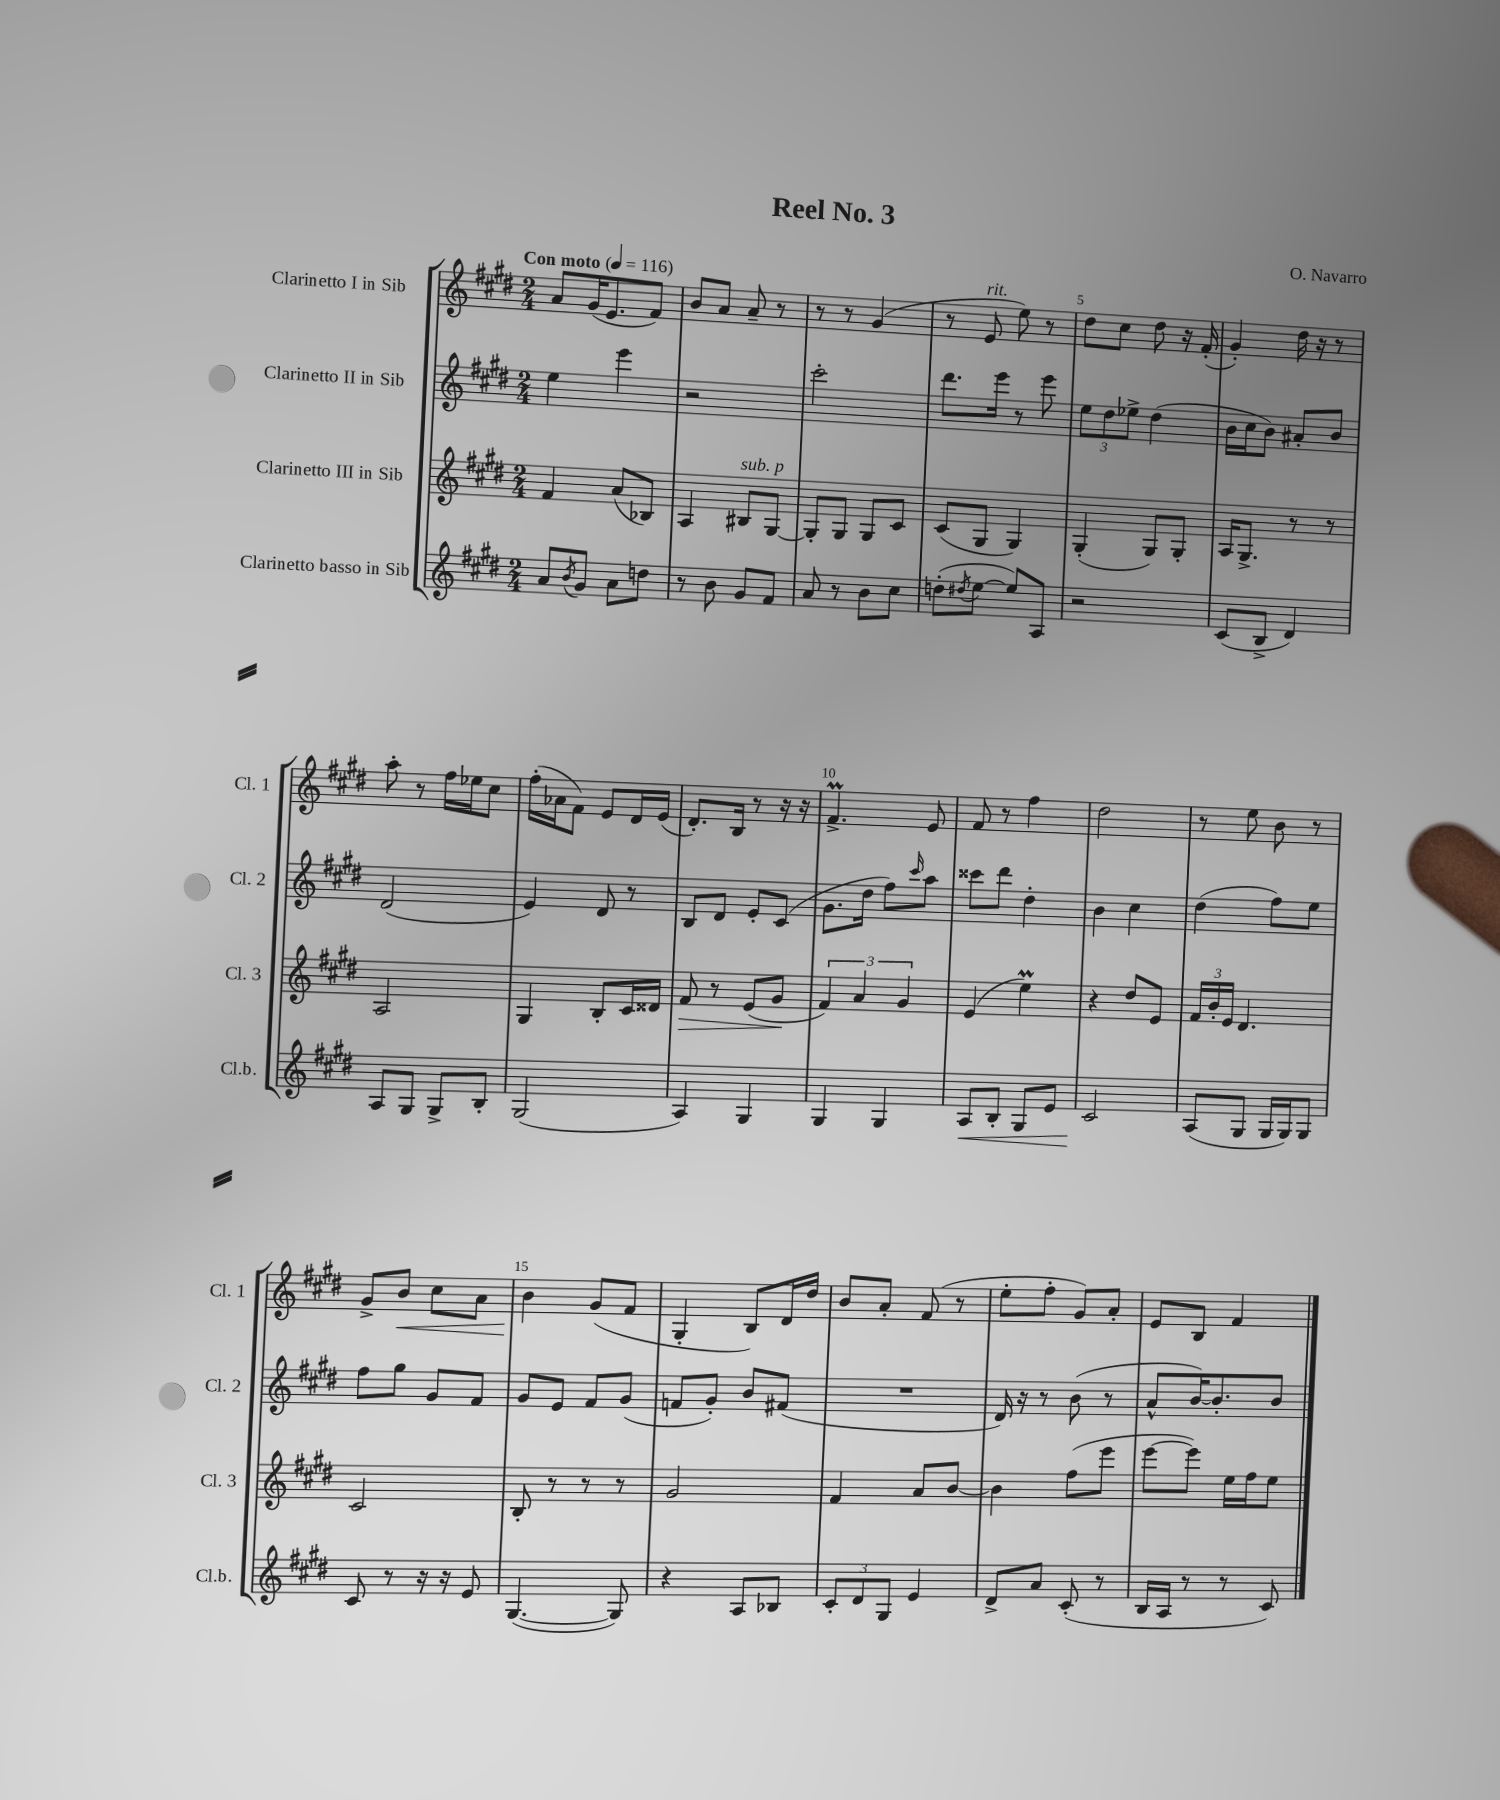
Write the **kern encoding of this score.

**kern	**kern	**kern	**kern
*staff4	*staff3	*staff2	*staff1
*clefG2	*clefG2	*clefG2	*clefG2
*k[f#c#g#d#]	*k[f#c#g#d#]	*k[f#c#g#d#]	*k[f#c#g#d#]
*M2/4	*M2/4	*M2/4	*M2/4
*MM116	*MM116	*MM116	*MM116
8a/L	4f#/	4ee\	8a/L
8qb/	.	.	.
8g#/J	.	.	(16g#/K
.	.	.	8.e/
8a\L	(8a/L	4eee\	.
8dd\J	8B-/J)	.	8f#/J)
=	=	=	=
8r	4A/	2r	8b/L
8b\	.	.	8a/J
8g#/L	8B#/L	.	8a~/
8f#/J	[8G#/J	.	8r
=	=	=	=
8a/	8G#'/]L	2ccc#'\	8r
8r	8G#/J	.	8r
8b\L	8G#/L	.	(4g#/
8cc#\J	8c#/J	.	.
=	=	=	=
(8dd'\L	(8c#/L	8.ddd#\L	8r
8qdd#/	.	.	.
[8ee\J	8G#/J	.	8e/
.	.	16eee\Jk	.
8ee/]L)	4G#/)	8r	8ee\)
8A/J	.	8eee\	8r
=	=	=	=
2r	(4G#'/	12ee\L	8dd#\L
.	.	12dd#\	.
.	.	.	8cc#\J
.	.	12ee-^\J	.
.	8G#/L)	(4dd#\	8dd#\
.	8G#'/J	.	16r
.	.	.	(16f#'/
=	=	=	=
(8c#/L	16A/LK	16b\LL	4g#'/)
.	8.G#^/J	16cc#\J	.
8B^/J	.	8b\J)	.
4d#/)	8r	8a#'/L	16dd#\
.	.	.	16r
.	8r	8b/J	8r
=	=	=	=
8A/L	2A/	(2d#/	8aa'\
8G#/J	.	.	8r
8G#^/L	.	.	16ff#\LL
.	.	.	16ee-\J
8B'/J	.	.	8cc#\J
=	=	=	=
(2G#/	4G#/	4e/)	(16ff#'\LL
.	.	.	16a-\J
.	.	.	8f#\J)
.	8B'/L	8d#/	8e/L
.	16c#/L	8r	16d#/L
.	16d##/JJ	.	(16e/JJ
=	=	=	=
4A/)	8f#/	8B/L	8.d#'/L)
.	8r	8d#/J	.
.	.	.	16B/Jk
4G#/	(8e/L	8e'/L	8r
.	8g#/J	(8c#/J	16r
.	.	.	16r
=	=	=	=
4G#/	6f#/)	8.g#\L	4.f#^/
.	6a/	.	.
.	.	16dd#\Jk	.
4G#/	.	8ff#\L)	.
.	6g#/	.	.
.	.	16qqccc#/	.
.	.	8aa\J	8e/
=	=	=	=
8A/L	(4e/	8ccc##\L	8f#/
8B'/J	.	8ddd#\J	8r
8G#/L	4ee\)	4dd#'\	4ff#\
8e/J	.	.	.
=	=	=	=
2c#/	4r	4b\	2dd#\
.	8dd#/L	4cc#\	.
.	8e/J	.	.
=	=	=	=
(8A/L	24f#/LL	(4dd#\	8r
.	24b'/	.	.
.	24e/JJ	.	.
8G#/J	4.d#/	.	8ee\
16G#/LL	.	8ff#\L)	8b\
16G#/J)	.	.	.
8G#/J	.	8ee\J	8r
=	=	=	=
8c#/	2c#/	8ff#\L	8g#^/L
8r	.	8gg#\J	8b/J
16r	.	8g#/L	8cc#\L
16r	.	.	.
8e/	.	8f#/J	8a\J
=	=	=	=
([4.G#/	8B'/	8g#/L	4b\
.	8r	8e/J	.
.	8r	8f#/L	(8g#/L
8G#/])	8r	(8g#/J	8f#/J
=	=	=	=
4r	2g#/	8f/L	4G#'/
.	.	8g#'/J)	.
8A/L	.	8b/L	8B/L)
8B-/J	.	(8f#/J	16d#/L
.	.	.	16dd#/JJ
=	=	=	=
12c#'/L	4f#/	2r	8b/L
12d#/	.	.	.
.	.	.	8a'/J
12G#/J	.	.	.
4e/	8a/L	.	(8f#/
.	[8b/J	.	8r
=	=	=	=
8d#^/L	4b\]	16d#/)	8ee'\L
.	.	16r	.
8a/J	.	8r	8ff#'\J
(8c#'/	(8ff#\L	(8b\	8g#/L)
8r	8eee\J	8r	8a'/J
=	=	=	=
16B/LL	[8eee\L	8a^^/L	8e/L
16A/JJ	.	.	.
8r	8eee\]J)	[16b/K)	8B/J
.	.	8.b'/]	.
8r	16ee\LL	.	4f#/
.	16ff#\J	.	.
8c#/)	8ee\J	8b/J	.
==	==	==	==
*-	*-	*-	*-
